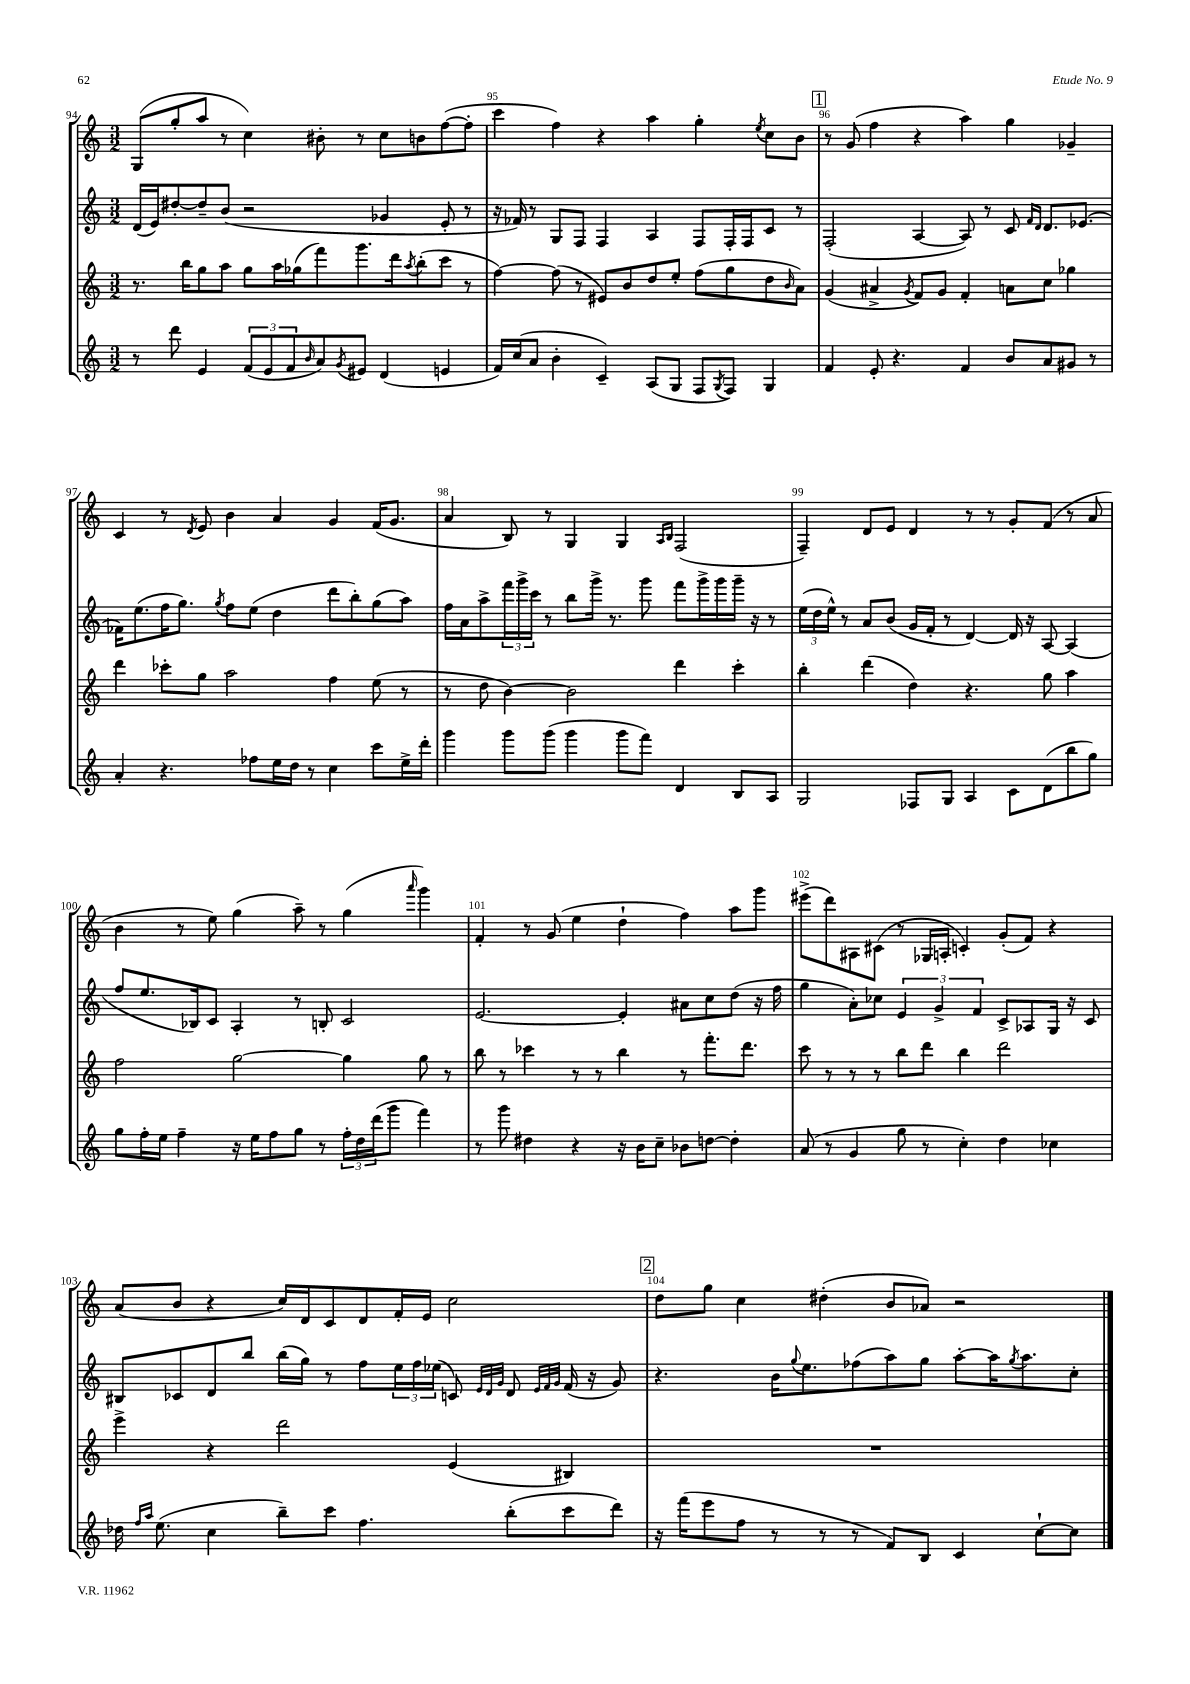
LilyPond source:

<<
\new StaffGroup <<
\new Staff = "s0" {
    \clef treble \key c \major \numericTimeSignature \time 3/2
    g8( g''8-. a''8 r8 c''4) bis'8-. r8 c''8 b'8 f''8~( f''8-. |
    c'''4 f''4) r4 a''4 g''4-. \acciaccatura { e''8 } c''8 b'8 |
    \mark \markup { \box "1" } r8 g'8( f''4 r4 a''4) g''4 ges'4-- |
    c'4 r8 \acciaccatura { d'8 } e'8 b'4 a'4 g'4 f'16( g'8. |
    a'4 b8) r8 g4 g4 \grace { a16 b16 } f2( |
    f4--) d'8 e'8 d'4 r8 r8 g'8-. f'8( r8 a'8 |
    b'4 r8 e''8) g''4( a''8--) r8 g''4( \grace { a'''16 } g'''4) |
    f'4-. r8 g'8( e''4 d''4-! f''4) a''8 g'''8 |
    eis'''8->( d'''8) ais8 cis'8( r8 ges16 a16-. c'4-.) g'8-.( f'8) r4 |
    a'8( b'8 r4 c''16) d'16 c'8 d'8 f'16-. e'16 c''2 |
    \mark \markup { \box "2" } d''8 g''8 c''4 dis''4-.( b'8 aes'8) r2 \bar "|." |
}
\new Staff = "s1" {
    \clef treble \key c \major \numericTimeSignature \time 3/2
    d'16( e'16) dis''8~-. dis''8-- b'8( r2 ges'4 e'8-. r8 |
    r16 fes'16) r8 g8 f8 f4 a4 f8 f16-. f16 c'8 r8 |
    \mark \markup { \box "1" } f2-.( a4~ a8) r8 c'8 \grace { f'16 d'16 } d'8. ees'8.( |
    fes'16) e''8.( f''16 g''8.) \acciaccatura { g''8 } f''8 e''8( d''4 d'''8 b''8-.) g''8( a''8) |
    f''16 a'16 a''8-> \tuplet 3/2 { f'''16 g'''16-> c'''16 } r8 b''8 g'''16-> r8. g'''8 f'''8 g'''16-> g'''16 g'''16-- r16 r8 |
    \tuplet 3/2 { e''16( d''16 e''16-^) } r8 a'8 b'8( g'16 f'16-. r8 d'4~) d'16 r16 a8~ a4( |
    f''8 e''8. bes16) c'8 a4-. r8 b8-. c'2 |
    e'2.~ e'4-. ais'8 c''8 d''8( r16 f''16 |
    g''4 a'8-.) ces''8 \tuplet 3/2 { e'4 g'4-> f'4 } c'8-> aes8 g16 r16 c'8 |
    bis8 ces'8 d'8 b''8 b''16( g''16) r8 f''8 \tuplet 3/2 { e''16 f''16 ees''16( } c'8) \grace { e'32 d'32 g'32 } d'8 \grace { e'32 f'32 g'32 } f'16( r16 g'8) |
    \mark \markup { \box "2" } r4. b'16 \appoggiatura { g''8 } e''8. fes''8( a''8) g''8 a''8~-. a''16 \acciaccatura { g''8 } a''8. c''8-. \bar "|." |
}
\new Staff = "s2" {
    \clef treble \key c \major \numericTimeSignature \time 3/2
    r8. b''16 g''8 a''8 g''8 a''16 ges''16( f'''8) g'''8. d'''16 \acciaccatura { a''8 } b''8-.( c'''8 r8 |
    f''4~) f''8( r8 eis'8) b'8 d''8 e''8-. f''8( g''8 d''8 \grace { b'16 } a'8) |
    \mark \markup { \box "1" } g'4( ais'4-> \acciaccatura { g'8 } f'8) g'8 f'4-. a'8 c''8 ges''4 |
    d'''4 ces'''8-. g''8 a''2 f''4 e''8( r8 |
    r8 d''8 b'4~) b'2 d'''4 c'''4-. |
    b''4-. d'''4( d''4) r4. g''8 a''4 |
    f''2 g''2~ g''4 g''8 r8 |
    b''8 r8 ces'''4 r8 r8 b''4 r8 f'''8.-. d'''8. |
    c'''8 r8 r8 r8 b''8 d'''8 b''4 d'''2 |
    e'''4-> r4 d'''2 e'4( bis4) |
    \mark \markup { \box "2" } R1. \bar "|." |
}
\new Staff = "s3" {
    \clef treble \key c \major \numericTimeSignature \time 3/2
    r8 d'''8 e'4 \tuplet 3/2 { f'8( e'8 f'8 } \grace { b'16 } a'8) \acciaccatura { g'8 } eis'8 d'4( e'4 |
    f'16) c''16( a'8 b'4-. c'4--) a8( g8 f8 \acciaccatura { g8 } f8) g4 |
    \mark \markup { \box "1" } f'4 e'8-. r4. f'4 b'8 a'8 gis'8 r8 |
    a'4-. r4. fes''8 e''16 d''16 r8 c''4 c'''8 e''16-> d'''16-. |
    g'''4 g'''8 g'''8( g'''4 g'''8 f'''8) d'4 b8 a8 |
    g2 fes8 g8 a4 c'8 d'8( b''8 g''8) |
    g''8 f''16-. e''16 f''4-- r16 e''16 f''8 g''8 r8 \tuplet 3/2 { f''16-. d''16 d'''16( } g'''8 f'''4) |
    r8 g'''8 dis''4 r4 r16 b'16 c''8-- bes'8 d''8~ d''4-. |
    a'8( r8 g'4 g''8 r8 c''4-.) d''4 ces''4 |
    des''16 \grace { f''16 a''16 } e''8.( c''4 b''8--) c'''8 f''4. b''8-.( c'''8 d'''8) |
    \mark \markup { \box "2" } r16 f'''16( e'''8 f''8 r8 r8 r8 f'8) b8 c'4 c''8~-! c''8 \bar "|." |
}
>>
>>
\layout { \context { \Score currentBarNumber = #94 \override BarNumber.break-visibility = ##(#f #t #t) barNumberVisibility = #all-bar-numbers-visible } }
